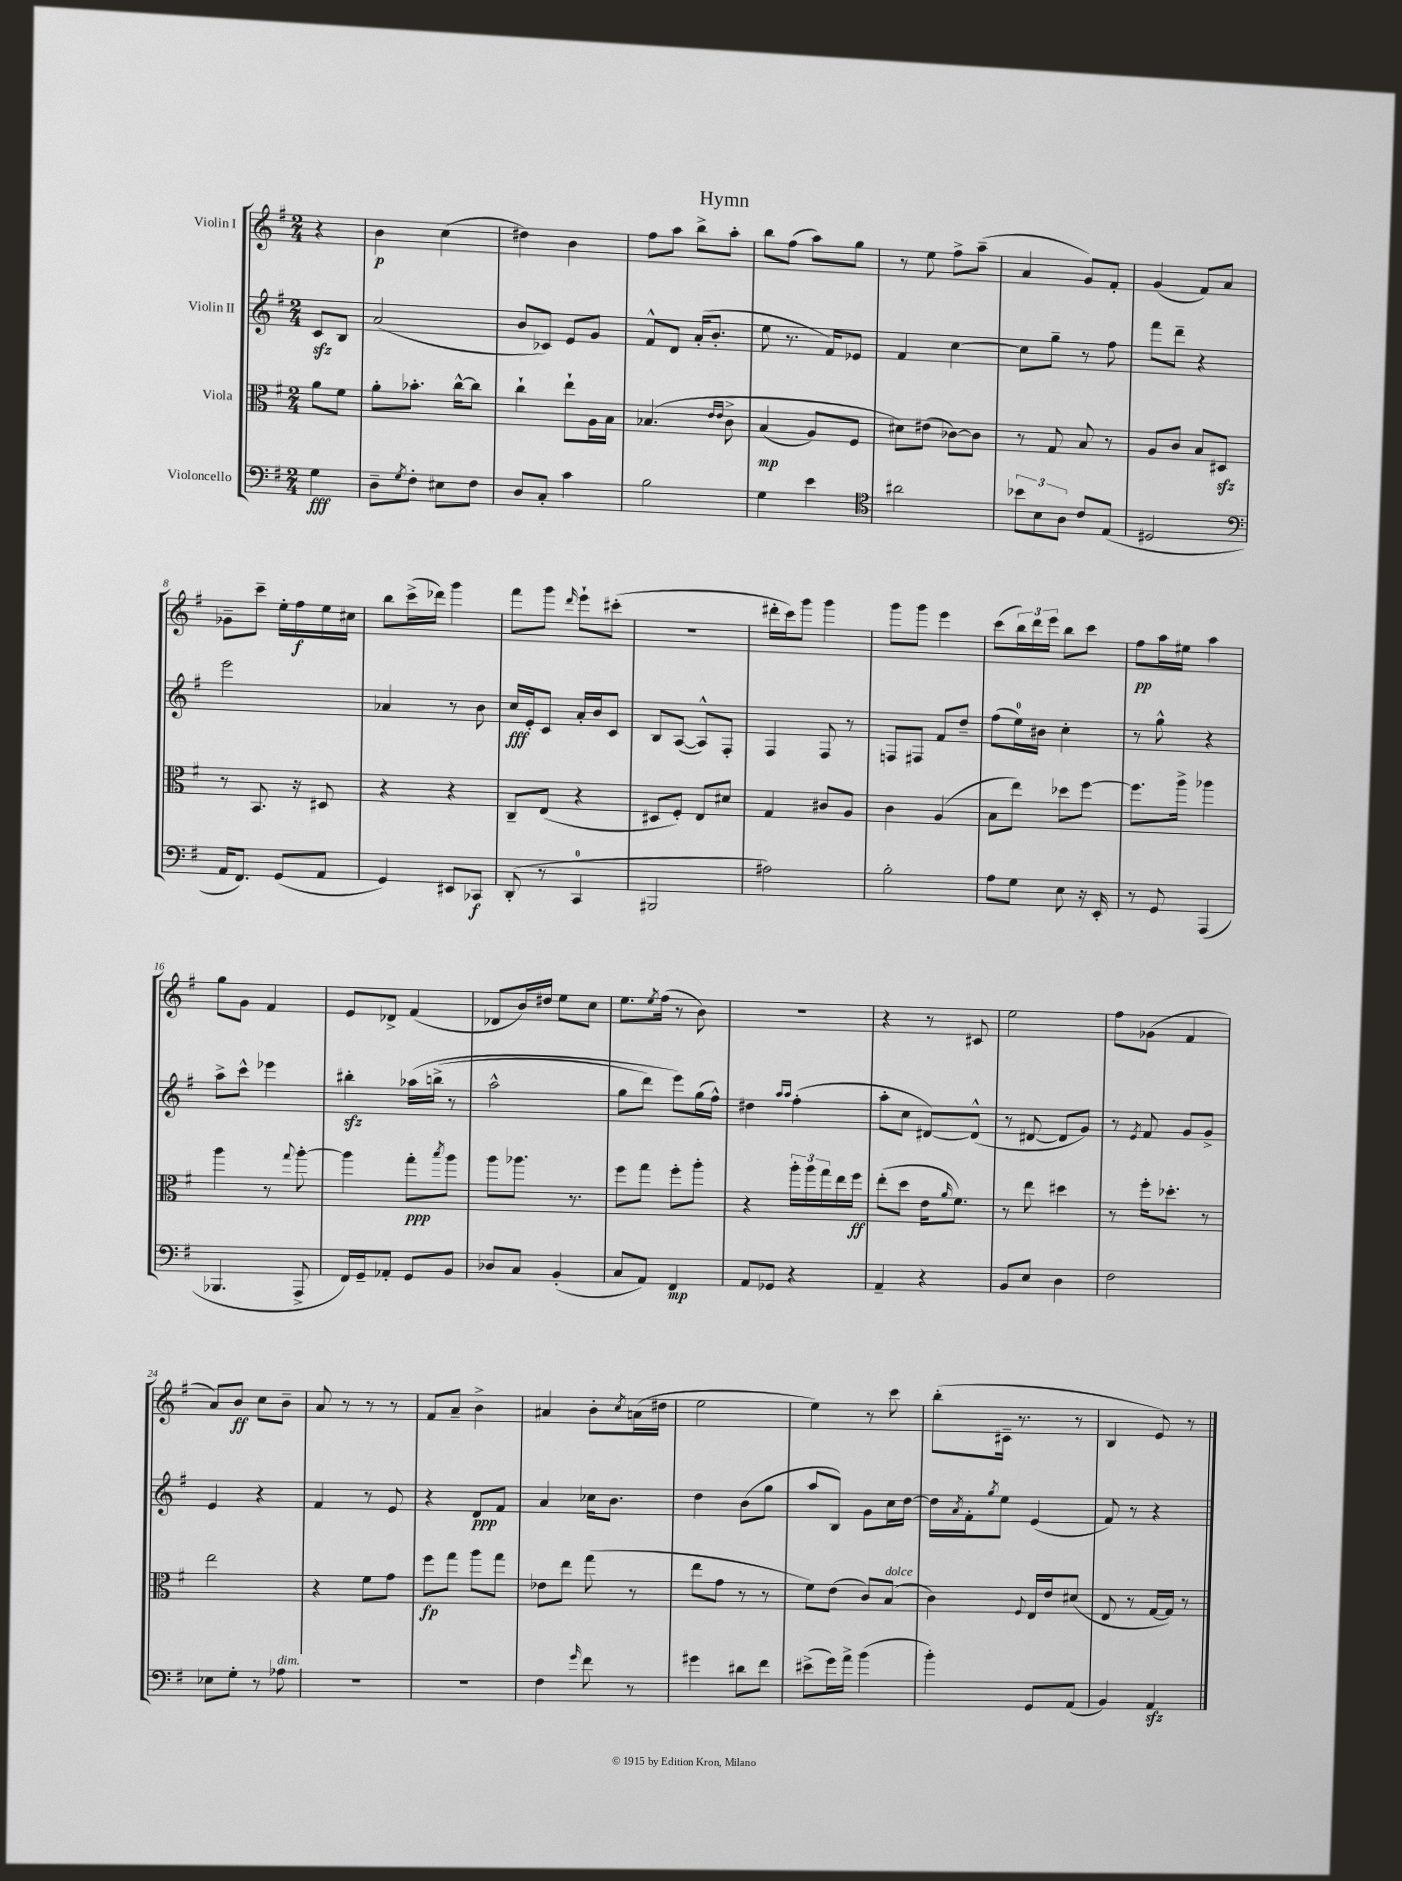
\header { title = "Hymn" }
<<
\new StaffGroup <<
\new Staff = "s0" \with { instrumentName = "Violin I" } {
    \clef treble \key g \major \numericTimeSignature \time 2/4 \partial 4
    r4 |
    b'4\p c''4( |
    dis''4) b'4 |
    fis''8 a''8 b''8-> a''8-. |
    b''8 fis''8( a''8) g''8 |
    r8 e''8 fis''8-> a''8--( |
    a'4 g'8) fis'8-. |
    g'4( fis'8) a'8 |
    ges'8-- c'''8-- e''16-. fis''16\f e''16 cis''16 |
    b''8 c'''16->( des'''16) g'''4 |
    fis'''8 g'''8 \grace { d'''16 } e'''8-! cis'''8-.( |
    R2 |
    dis'''16-. c'''16) g'''8 g'''4 |
    g'''8 g'''8 e'''4 |
    c'''8( \tuplet 3/2 { b''16) d'''16 e'''16 } b''8 c'''8 |
    fis''8\pp a''16 eis''16 a''4 |
    g''8 g'8 fis'4 |
    e'8 des'8-> fis'4( |
    des'8 b'16) dis''16 e''8 c''8 |
    e''8. \acciaccatura { e''8 } fis''16( r8 b'8) |
    r2 |
    r4 r8 cis'8 |
    e''2 |
    fis''8 ges'8( fis'4 |
    a'8) b'8\ff c''8 b'8-- |
    a'8 r8 r8 r8 |
    fis'8 a'8-- b'4-> |
    ais'4 b'8-. \acciaccatura { c''8 } a'16( dis''16 |
    e''2 |
    e''4) r8 c'''8 |
    b''8-.( cis'16-- r8. r8 |
    b4 e'8) r8 \bar "|." |
}
\new Staff = "s1" \with { instrumentName = "Violin II" } {
    \clef treble \key g \major \numericTimeSignature \time 2/4 \partial 4
    c'8\sfz b8 |
    a'2( |
    b'8 ces'8) e'8 g'8 |
    fis'8-^ d'8 a'16-.( b'8.-. |
    e''8 r8. fis'16) ees'8 |
    fis'4 c''4~ |
    c''8 g''8-- r8 fis''8 |
    fis'''8 d'''8-- r4 |
    e'''2 |
    aes'4 r8 b'8 |
    c''16\fff e'16-. c'8 a'16-. b'16 c'8 |
    b8 a8~( a8-^) fis8-. |
    fis4 fis8 r8 |
    f8 fis8 fis'8 d''8-- |
    fis''8( e''16-0) bis'16 c''4-. |
    r8 g''8-^ r4 |
    a''8-> c'''8-^ ees'''4 |
    bis''4-.\sfz aes''16\( b''16->( r8 |
    a''2-^ |
    g''8 d'''8) e'''8\) g''16( fis''16-^) |
    dis''4 \grace { a''16 a''16 } fis''4-.( |
    a''8-. c''8 dis'8~) dis'8-^( |
    r8 dis'8~ dis'8 g'8) |
    r8 \acciaccatura { e'8 } fis'8 g'8 g'8-> |
    e'4 r4 |
    fis'4 r8 e'8 |
    r4 d'8\ppp fis'8 |
    a'4 ces''16 b'8. |
    d''4 b'8( g''8 |
    a''8 b8) g'8 c''16 d''16~ |
    d''16 \acciaccatura { a'8 } fis'16-. \acciaccatura { g''8 } e''8 e'4( |
    fis'8) r8 r4 \bar "|." |
}
\new Staff = "s2" \with { instrumentName = "Viola" } {
    \clef alto \key g \major \numericTimeSignature \time 2/4 \partial 4
    a'8 fis'8 |
    a'8-. bes'8.-. c''16~-^ c''8 |
    c''4-! e''8-! a16 b16 |
    bes4.\( \grace { e'16 e'16 } c'8-> |
    b4\mp( a8) fis8 |
    dis'8\) eis'8( ces'8~) ces'8 |
    r8 g8 b8 r8 |
    a8 c'8 b8 dis8\sfz |
    r8 b,8. r16 dis8 |
    r4 r4 |
    c8-- e8( r4 |
    dis8 fis8-.) e8 dis'8 |
    g4 cis'8 a8 |
    c'4 a4( |
    b8 e''8) des''8 fis''8~ |
    fis''8. a''16-> aes''4 |
    a''4 r8 \appoggiatura { g''8 } a''8~-. |
    a''4 g''8-.\ppp \acciaccatura { b''8 } a''8 |
    a''8 aes''8. r8. |
    fis''8 g''8 fis''8-. a''8-. |
    r4 \tuplet 3/2 { a''16-. a''16 g''16 } e''16 fis''16\ff |
    e''8-.( d''8 e'16 \grace { a'16 } fis'8.) |
    r8 e''8 dis''4 |
    r8 fis''16-. des''8.-. r8 |
    e''2 |
    r4 fis'8 g'8 |
    fis''8\fp g''8 a''8 g''8 |
    ees'8 e''8 g''8( r8 |
    e''8 g'8 r8 r8 |
    fis'8) e'8( c'8) b8^\markup { \italic "dolce" }( |
    c'4) \appoggiatura { fis8 } e16 e'16 dis'8( |
    e8 r8 g16~ g16) r8 \bar "|." |
}
\new Staff = "s3" \with { instrumentName = "Violoncello" } {
    \clef bass \key g \major \numericTimeSignature \time 2/4 \partial 4
    g4\fff |
    d8-- \acciaccatura { g8 } fis8-. eis8 fis8 |
    d8 c8-. c'4 |
    b2 |
    g4 e'4 |
    \clef tenor ais'2 |
    \tuplet 3/2 { bes'8 b8 a8 } c'8 e8( |
    dis2 |
    \clef bass a,16 fis,8.) g,8( a,8 |
    g,4) eis,8 ces,8\f |
    d,8-.( r8 c,4-0 |
    bis,,2 |
    ais2) |
    b2-. |
    a8 g8 e8 r16 e,16-. |
    r8 g,8 a,,4( |
    bes,,4. a,,8-> |
    fis,16) g,16-- aes,8-. g,8 b,8 |
    des8 c8 b,4-.( |
    c8 a,8) fis,4\mp |
    a,8 ges,8 r4 |
    a,4-- r4 |
    b,8 e8 d4 |
    fis2 |
    ees8 g8-. r8 aes8^\markup { \italic "dim." } |
    R2 |
    R2 |
    fis4 \grace { g'16 } fis'8 r8 |
    gis'4 dis'8 fis'8 |
    eis'8->( g'16) a'16-> b'4( |
    b'4-.) g,8 a,8( |
    b,4) a,4\sfz \bar "|." |
}
>>
>>
